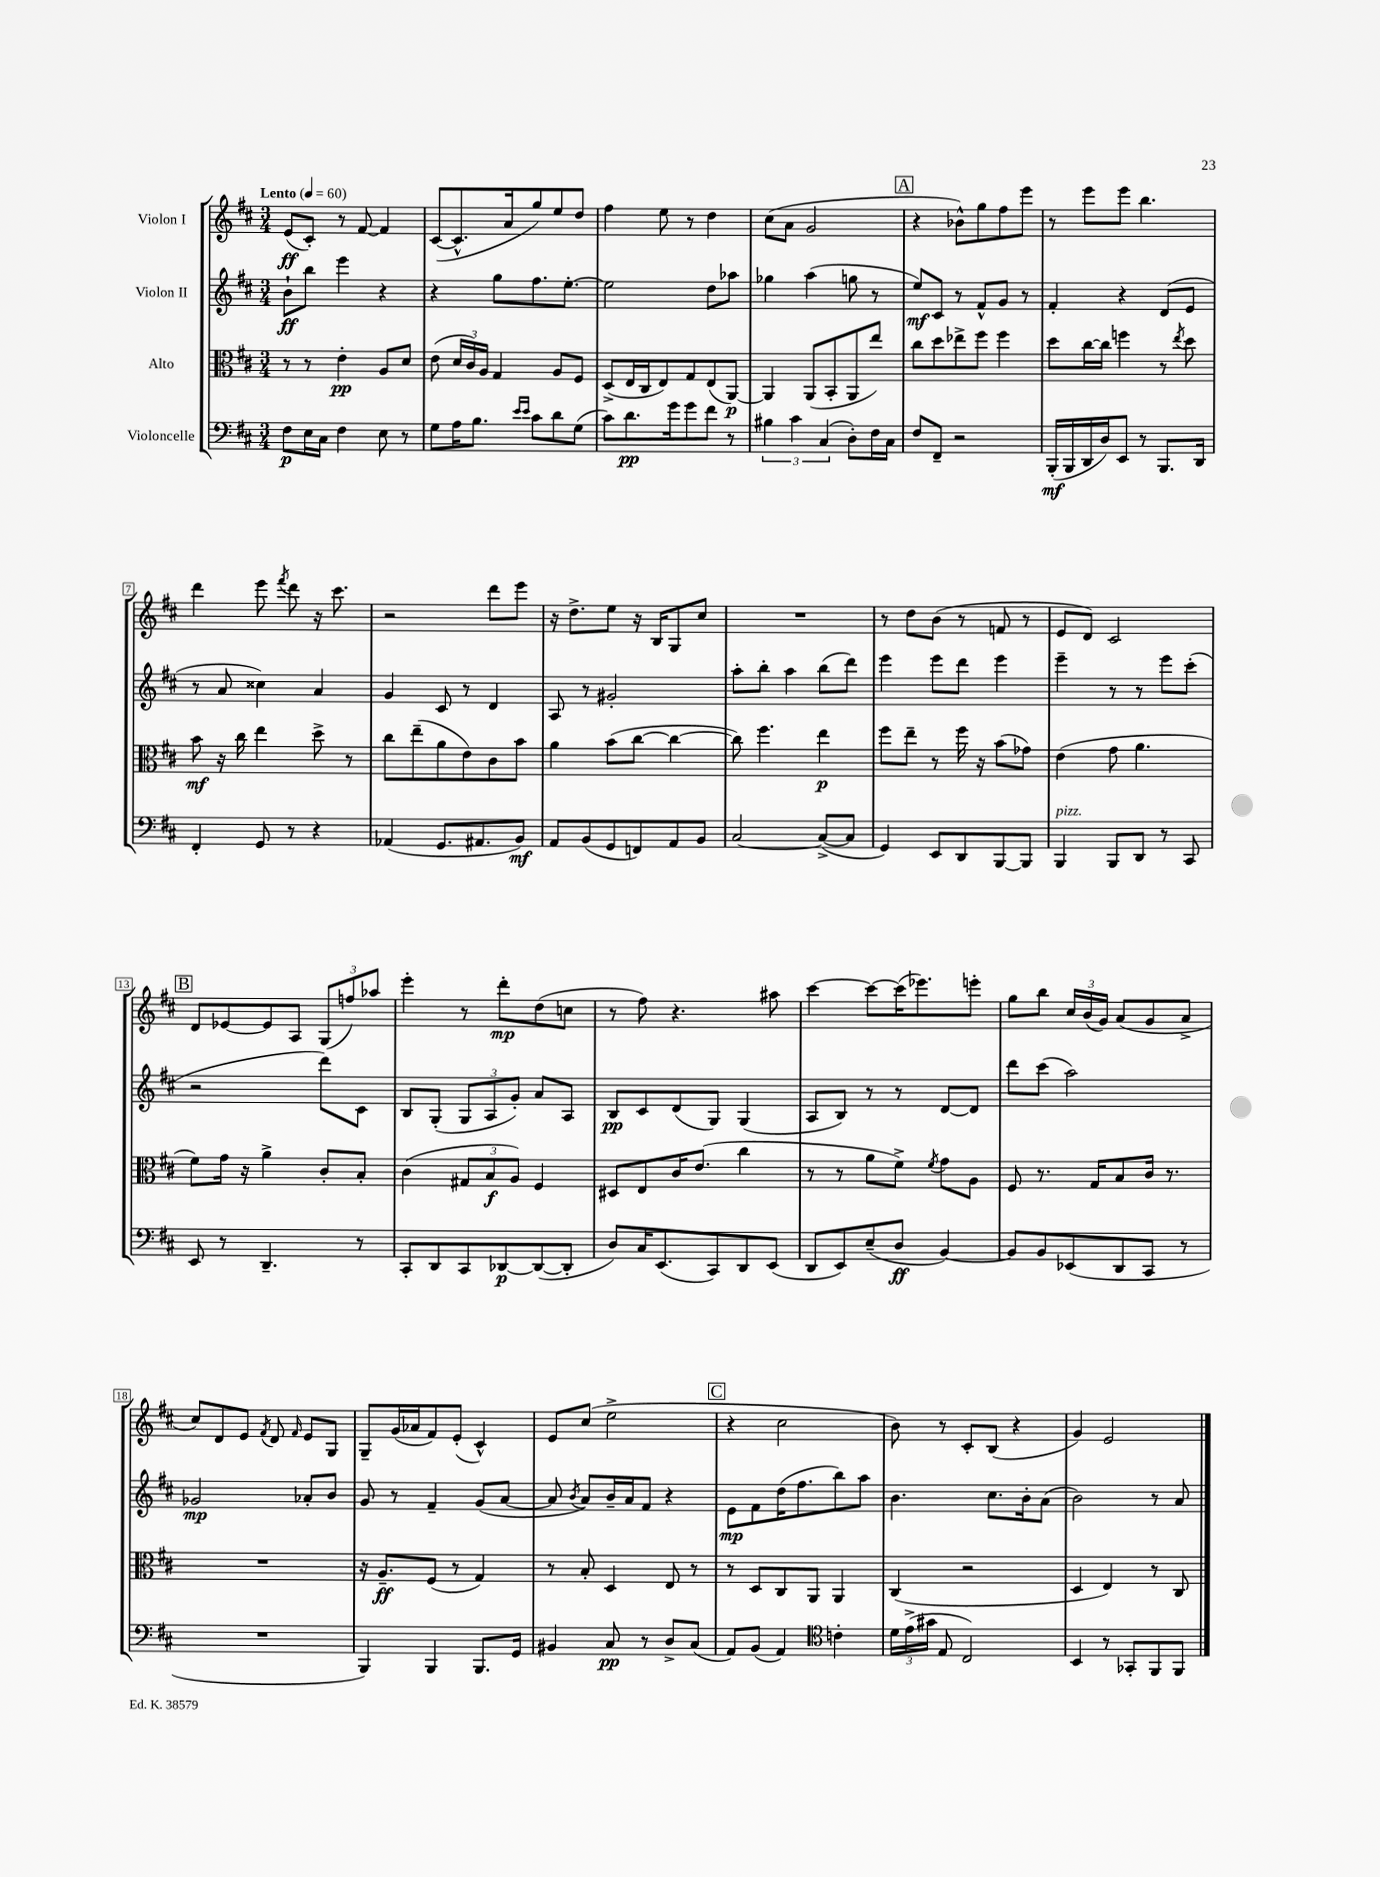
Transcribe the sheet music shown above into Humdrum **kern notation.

**kern	**dynam	**kern	**dynam	**kern	**dynam	**kern	**dynam
*part4	*part4	*part3	*part3	*part2	*part2	*part1	*part1
*staff4	*staff4	*staff3	*staff3	*staff2	*staff2	*staff1	*staff1
*I"Violoncelle	*	*I"Alto	*	*I"Violon II	*	*I"Violon I	*
*clefF4	*	*clefC3	*	*clefG2	*	*clefG2	*
*k[f#c#]	*	*k[f#c#]	*	*k[f#c#]	*	*k[f#c#]	*
*M3/4	*	*M3/4	*	*M3/4	*	*M3/4	*
*MM60	*	*MM60	*	*MM60	*	*MM60	*
=1	=1	=1	=1	=1	=1	=1	=1
!	!	!	!	!	!	!LO:TX:a:B:t=Lento	!
8F#\L	p	8r	.	8b`\L	ff	(8e/L	ff
16E\L	.	8r	.	8bb\J	.	8c#'/J)	.
16C#\JJ	.	.	.	.	.	.	.
4F#\	.	4e'\	pp	4eee\	.	8r	.
.	.	.	.	.	.	[8f#/	.
8E\	.	8A/L	.	4r	.	4f#/]	.
8r	.	8d/J	.	.	.	.	.
=2	=2	=2	=2	=2	=2	=2	=2
8G\L	.	(8e\	.	4r	.	([8c#/L	.
16A\K	.	24d/LL	.	.	.	8.c#^^/]	.
.	.	24c#/)	.	.	.	.	.
8.B\J	.	.	.	.	.	.	.
.	.	24A/JJ	.	.	.	.	.
.	.	4G/	.	8gg\L	.	.	.
.	.	.	.	.	.	16a/k	.
16qqe/LL	.	.	.	.	.	.	.
16qqe/JJ	.	.	.	.	.	.	.
8c#\L	.	.	.	8.ff#\	.	8gg/)	.
8d\	.	8A/L	.	.	.	8ee/	.
.	.	.	.	[8.ee'\J	.	.	.
(8G\J	.	8F#/J	.	.	.	8dd/J	.
=3	=3	=3	=3	=3	=3	=3	=3
8c#\L)	.	(8D^/L	.	2ee\]	.	4ff#\	.
8.d\	pp	16E/L	.	.	.	.	.
.	.	16C#/J	.	.	.	.	.
.	.	8E/)	.	.	.	8ee\	.
16g\k	.	.	.	.	.	.	.
8g\	.	8G/	.	.	.	8r	.
8f#\J	.	(8E/	.	8dd\L	.	4dd\	.
8r	.	[8AA/J)	p	8aa-X\J	.	.	.
=4	=4	=4	=4	=4	=4	=4	=4
6B#X\	.	4AA/]	.	4gg-X\	.	(8cc#\L	.
.	.	.	.	.	.	8a\J	.
6c#\	.	.	.	.	.	.	.
.	.	(8AA/L	.	(4aa\	.	2g/	.
(6C#/	.	.	.	.	.	.	.
.	.	8BB'/	.	.	.	.	.
8D'\L)	.	8AA/	.	8ggn\	.	.	.
16F#\L	.	8ee/J)	.	8r	.	.	.
16C#\JJ	.	.	.	.	.	.	.
!!LO:REH:place=s1:t=A
=5	=5	=5	=5	=5	=5	=5	=5
8F#/L	.	8cc#\L	.	8ee/L)	mf	4r	.
8FF#~/J	.	8dd\	.	8c#/J	.	.	.
2r	.	8ee-X^\	.	8r	.	8b-X^^\L)	.
.	.	8ff#\J	.	8f#^^/L	.	8gg\	.
.	.	4ff#\	.	8g/J	.	8ff#\	.
.	.	.	.	8r	.	8eee\J	.
=6	=6	=6	=6	=6	=6	=6	=6
(16BBB'/LL	mf	8dd\L	.	4f#'/	.	8r	.
16BBB/	.	.	.	.	.	.	.
16DD/	.	[16cc#\L	.	.	.	8eee\L	.
16D/J)	.	16cc#\JJ]	.	.	.	.	.
8EE/J	.	4ffn\	.	4r	.	8eee\J	.
8r	.	.	.	.	.	4.bb\	.
8.BBB/L	.	8r	.	(8d/L	.	.	.
.	.	8qee/	.	.	.	.	.
.	.	8dd\	.	8e/J	.	.	.
16DD/Jk	.	.	.	.	.	.	.
!!LO:LB:g=z
=7	=7	=7	=7	=7	=7	=7	=7
4FF#'/	.	8b\	mf	8r	.	4ddd\	.
.	.	16r	.	8a/	.	.	.
.	.	16cc#\	.	.	.	.	.
8GG/	.	4ee\	.	4cc##X\)	.	8eee\	.
.	.	.	.	.	.	8qfff#/	.
8r	.	.	.	.	.	8ddd\	.
4r	.	8dd^\	.	4a/	.	16r	.
.	.	.	.	.	.	8.ccc#\	.
.	.	8r	.	.	.	.	.
=8	=8	=8	=8	=8	=8	=8	=8
(4AA-X/	.	8cc#\L	.	4g/	.	2r	.
.	.	(8ee~\	.	.	.	.	.
8.GG/L	.	8a\	.	8c#/	.	.	.
.	.	8e\)	.	8r	.	.	.
8.AA#X/	.	.	.	.	.	.	.
.	.	8c#\	.	4d/	.	8ddd\L	.
8BB/J)	mf	8b\J	.	.	.	8eee\J	.
=9	=9	=9	=9	=9	=9	=9	=9
8AA/L	.	4a\	.	8A/	.	16r	.
.	.	.	.	.	.	8.dd^\L	.
(8BB/	.	.	.	8r	.	.	.
8GG/	.	(8b\L	.	2g#X'/	.	8ee\J	.
8FFn/)	.	[8cc#\J	.	.	.	16r	.
.	.	.	.	.	.	16B/KL	.
8AA/	.	4cc#\_	.	.	.	8G/	.
8BB/J	.	.	.	.	.	8cc#/J	.
=10	=10	=10	=10	=10	=10	=10	=10
[2C#/	.	8cc#\])	.	8aa'\L	.	2.r	.
.	.	4.ff#\	.	8bb'\J	.	.	.
.	.	.	.	4aa\	.	.	.
(8C#^/L_	.	4ee\	p	(8bb\L	.	.	.
8C#/J]	.	.	.	8ddd\J)	.	.	.
=11	=11	=11	=11	=11	=11	=11	=11
4GG/)	.	8ff#\L	.	4eee\	.	8r	.
.	.	8ee~\J	.	.	.	8dd\L	.
8EE/L	.	8r	.	8eee\L	.	(8b\J	.
8DD/	.	16ff#\	.	8ddd\J	.	8r	.
.	.	16r	.	.	.	.	.
[8BBB/	.	(8b\L	.	4eee\	.	8fn/	.
8BBB/J]	.	8g-X\J)	.	.	.	8r	.
=12	=12	=12	=12	=12	=12	=12	=12
!LO:TX:a:i:t=pizz.	!	!	!	!	!	!	!
4BBB/	.	(4e\	.	4eee~\	.	8e/L	.
.	.	.	.	.	.	8d/J)	.
8BBB/L	.	8g\	.	8r	.	2c#/	.
8DD/J	.	4.a\	.	8r	.	.	.
8r	.	.	.	8eee\L	.	.	.
8CC#/	.	.	.	(8ccc#'\J	.	.	.
!!LO:LB:g=z
!!LO:REH:place=s1:t=B
=13	=13	=13	=13	=13	=13	=13	=13
8EE/	.	8f#\L)	.	2r	.	8d/L	.
8r	.	16g\Jk	.	.	.	[8e-X/	.
.	.	16r	.	.	.	.	.
4.DD~/	.	4a^\	.	.	.	8e-/]	.
.	.	.	.	.	.	8A/J	.
.	.	8c#'/L	.	8ddd\L)	.	(12G/L	.
.	.	.	.	.	.	12ffn/)	.
8r	.	8B'/J	.	8c#\J	.	.	.
.	.	.	.	.	.	12aa-X/J	.
=14	=14	=14	=14	=14	=14	=14	=14
8CC#'/L	.	(4c#\	.	8B/L	.	4eee'\	.
8DD/	.	.	.	(8G'/J	.	.	.
8CC#/	.	12G#X/L	.	12G/L	.	8r	.
.	.	12B/	f	12A/	.	.	.
[8DD-X/	p	.	.	.	.	8ddd'\L	mp
.	.	12A/J)	.	12g'/J)	.	.	.
(8DD-/_	.	4F#/	.	8a/L	.	(8dd\	.
8DD-'/J]	.	.	.	8A/J	.	8ccn\J	.
=15	=15	=15	=15	=15	=15	=15	=15
8D/L)	.	8D#X/L	.	8B/L	pp	8r	.
16C#/K	.	8E/	.	8c#/	.	8ff#\)	.
(8.EE/	.	.	.	.	.	.	.
.	.	16c#/K	.	(8d/	.	4.r	.
.	.	(8.e/J	.	.	.	.	.
8CC#/)	.	.	.	8G/J)	.	.	.
8DD/	.	4cc#\	.	(4G/	.	.	.
(8EE/J	.	.	.	.	.	8aa#X\	.
=16	=16	=16	=16	=16	=16	=16	=16
8DD/L	.	8r	.	8A/L	.	[4ccc#\	.
8EE/)	.	8r	.	8B/J)	.	.	.
(8E~/	.	8a\L	.	8r	.	8ccc#\L_	.
8D/J	ff	8f#^\J)	.	8r	.	(16ccc#\K]	.
.	.	.	.	.	.	8.eee-X\)	.
.	.	8qf#/	.	.	.	.	.
[4BB/)	.	8g\L	.	[8d/L	.	.	.
.	.	8A\J	.	8d/J]	.	8eeen'\J	.
=17	=17	=17	=17	=17	=17	=17	=17
8BB/L]	.	8F#/	.	8ddd\L	.	8gg\L	.
8BB/	.	8.r	.	(8ccc#\J	.	8bb\J	.
(8EE-X/	.	.	.	2aa\)	.	24cc#/LL	.
.	.	.	.	.	.	(24b/	.
.	.	16G/KL	.	.	.	.	.
.	.	.	.	.	.	24g/JJ)	.
8DD/	.	8B/	.	.	.	(8a/L	.
8CC#/J	.	16c#/Jk	.	.	.	8g/	.
.	.	8.r	.	.	.	.	.
8r	.	.	.	.	.	8a^/J	.
!!LO:LB:g=z
=18	=18	=18	=18	=18	=18	=18	=18
2.r	.	2.r	.	2g-X/	mp	8cc#/L)	.
.	.	.	.	.	.	8d/	.
.	.	.	.	.	.	8e/J	.
.	.	.	.	.	.	8qf#/	.
.	.	.	.	.	.	8d/	.
.	.	.	.	.	.	16qqf#/	.
.	.	.	.	8a-X'/L	.	8e/L	.
.	.	.	.	8b/J	.	8G/J	.
=19	=19	=19	=19	=19	=19	=19	=19
4BBB/)	.	16r	.	8g/	.	8G~/L	.
.	.	8.A~/L	ff	.	.	.	.
.	.	.	.	8r	.	(16g/L	.
.	.	.	.	.	.	16a-X/J	.
4BBB/	.	(8F#/J	.	4f#~/	.	8f#/)	.
.	.	8r	.	.	.	(8e'/J	.
8.BBB/L	.	4G/)	.	(8g/L	.	4c#^^/)	.
.	.	.	.	[8a/J	.	.	.
16GG/Jk	.	.	.	.	.	.	.
=20	=20	=20	=20	=20	=20	=20	=20
4BB#X/	.	8r	.	8a/]	.	8e/L	.
.	.	.	.	8qb/	.	.	.
.	.	8B'/	.	8a/L)	.	(8cc#/J	.
8C#/	pp	4D/	.	16b~/L	.	2ee^\	.
.	.	.	.	16a/J	.	.	.
8r	.	.	.	8f#/J	.	.	.
8D^/L	.	8E/	.	4r	.	.	.
(8C#/J	.	8r	.	.	.	.	.
!!LO:REH:place=s1:t=C
=21	=21	=21	=21	=21	=21	=21	=21
8AA/L)	.	8r	.	8e\L	mp	4r	.
(8BB/J	.	8D/L	.	8f#\	.	.	.
4AA/)	.	8C#/	.	(16dd\K	.	2cc#\	.
.	.	.	.	8.ff#\	.	.	.
.	.	8AA/J	.	.	.	.	.
*clefC4	*	*	*	*	*	*	*
4cn'\	.	4AA/	.	8bb\)	.	.	.
.	.	.	.	8aa\J	.	.	.
=22	=22	=22	=22	=22	=22	=22	=22
24d\LL	.	(4C#/	.	4.b\	.	8b\)	.
(24e^\	.	.	.	.	.	.	.
24g#X\JJ	.	.	.	.	.	.	.
8E/	.	.	.	.	.	8r	.
2C#/)	.	2r	.	.	.	8c#'/L	.
.	.	.	.	8.cc#\L	.	(8B/J	.
.	.	.	.	.	.	4r	.
.	.	.	.	16b'\k	.	.	.
.	.	.	.	(8a\J	.	.	.
=23	=23	=23	=23	=23	=23	=23	=23
4BB/	.	4D/	.	2b\)	.	4g/)	.
8r	.	4E/)	.	.	.	2e/	.
8GG-X'/L	.	.	.	.	.	.	.
8FF#/	.	8r	.	8r	.	.	.
8FF#/J	.	8C#/	.	8a/	.	.	.
==	==	==	==	==	==	==	==
*-	*-	*-	*-	*-	*-	*-	*-
